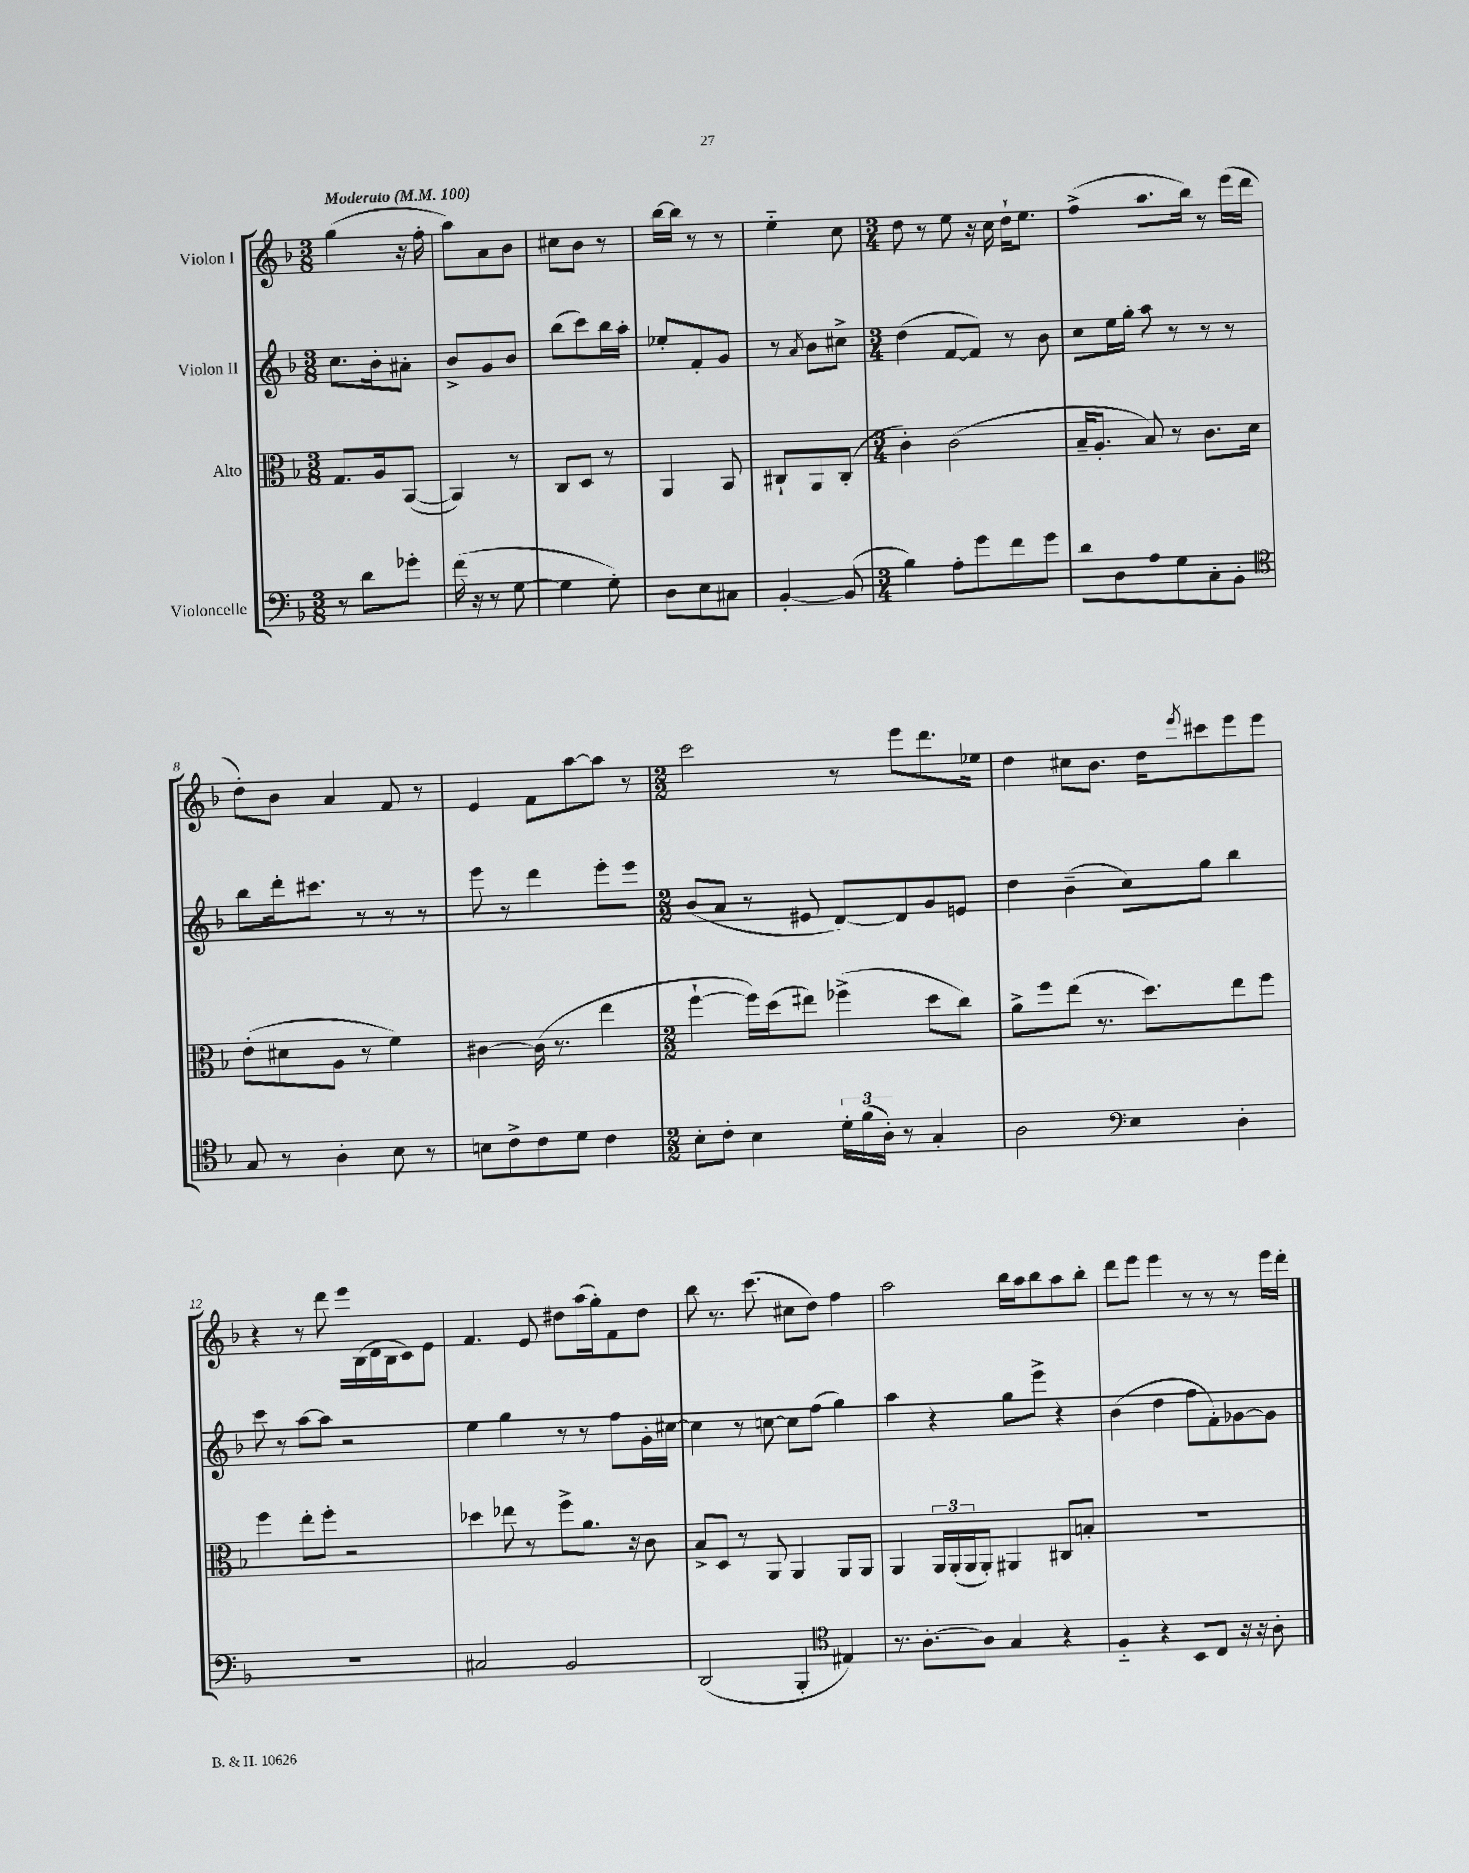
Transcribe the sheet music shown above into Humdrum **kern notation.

**kern	**kern	**kern	**kern
*part4	*part3	*part2	*part1
*staff4	*staff3	*staff2	*staff1
*I"Violoncelle	*I"Alto	*I"Violon II	*I"Violon I
*clefF4	*clefC3	*clefG2	*clefG2
*k[b-]	*k[b-]	*k[b-]	*k[b-]
*M3/8	*M3/8	*M3/8	*M3/8
*MM100	*MM100	*MM100	*MM100
=1	=1	=1	=1
!	!	!	!LO:TX:a:B:t=Moderato
8r	8.G/L	8.cc\L	(4gg\
8d\L	.	.	.
.	16A/k	16b-'\k	.
8g-X'\J	([8BB-/J	8a#X'\J	16r
.	.	.	16ff'\
=2	=2	=2	=2
(16f\	4BB-/])	8b-^/L	8aa\L)
16r	.	.	.
8r	.	8g/	8a\
[8G\	8r	8b-/J	8b-\J
=3	=3	=3	=3
4G\]	8C/L	(8bb-\L	8cc#X\L
.	8D/J	8ccc\)	8b-\J
8G'\)	8r	16bb-\L	8r
.	.	16aa'\JJ	.
=4	=4	=4	=4
8D\L	4AA/	8ee-X'/L	[16bb-\LL
.	.	.	16bb-\JJ]
8E\	.	8f'/	8r
8C#X\J	8BB-/	8g/J	8r
=5	=5	=5	=5
[4BB-'/	8C#X`/L	8r	4ee\
.	.	8qa/	.
.	8AA/	8b-\L	.
(8BB-/]	(8C#'/J	8cc#X^\J	8cc\
=6	=6	=6	=6
*M3/4	*M3/4	*M3/4	*M3/4
4B-\)	4c'\)	(4dd\	8dd\
.	.	.	8r
8A'\L	(2c\	[8f/L	8ee\
8g\	.	8f/J])	16r
.	.	.	16cc\
8f\	.	8r	16dd`\KL
.	.	.	8.ee\J
8g\J	.	8b-\	.
=7	=7	=7	=7
8d\L	16B-~/KL	8cc\L	(4ff^\
.	8.A'/J	.	.
8D\	.	16ee\L	.
.	.	16gg'\JJ	.
8A\	8B-/)	8aa\	8.aa\L
8G\	8r	8r	.
.	.	.	16bb-\Jk)
8C'\	8.c\L	8r	8r
8BB-'\J	.	8r	(16eee\LL
.	16d\Jk	.	16ddd\JJ
!!LO:LB:g=z
=8	=8	=8	=8
*clefC4	*	*	*
8G/	(8e'\L	8bb-\L	8dd'\L)
8r	8d#X\	16ddd'\k	8b-\J
.	.	8.ccc#X\J	.
4A'\	8A\J	.	4a/
.	8r	8r	.
8B-\	4f\)	8r	8f/
8r	.	8r	8r
=9	=9	=9	=9
8Bn\L	[4c#X\	8eee\	4e/
8c^\	.	8r	.
8c\	(16c#\]	4ddd\	8f\L
.	8.r	.	.
8d\J	.	.	[8aa\
4c\	4ee\	8eee'\L	8aa\J]
.	.	8eee\J	8r
=10	=10	=10	=10
*M2/2	*M2/2	*M2/2	*M2/2
8B-'\L	[4ff`\	(8b-/L	2ccc\
8c'\J	.	8a/J	.
4B-\	16ff\LL])	8r	.
.	(16dd\J	.	.
.	8ee#X\J)	8e#X/	.
24d'\LL	(4ff-X^\	[8d/L)	8r
(24f\	.	.	.
24A'\JJ)	.	.	.
8r	.	8d/]	8eee\L
4G'/	8dd\L	8g/	8.ddd\
.	8cc\J)	8en/J	.
.	.	.	16ee-X\Jk
=11	=11	=11	=11
2A\	8a^\L	4dd\	4dd\
.	8ff\	.	.
.	(8ee\J	(4b-~\	8cc#X\L
.	8.r	.	8.b-\J
*clefF4	*	*	*
4E\	.	8cc\L)	.
.	8.dd\L)	.	16dd\KL
.	.	.	8qeee/
.	.	8gg\J	8ccc#X\
4D'\	8ee\	4bb-\	8eee\
.	8ff\J	.	8eee\J
!!LO:LB:g=z
=12	=12	=12	=12
1r	4ff\	8ccc\	4r
.	.	8r	.
.	8ee'\L	[8aa\L	8r
.	8ff'\J	8aa\J]	8ddd\
.	2r	2r	16eee\LL
.	.	.	(16B-\
.	.	.	16d\
.	.	.	16B-\J
.	.	.	8c\)
.	.	.	8e\J
=13	=13	=13	=13
2C#X/	4dd-X\	4ee\	4.f/
.	8ee-X\	4gg\	.
.	8r	.	8e/
2BB-/	8ff^\L	8r	8dd#X\L
.	8.a\J	8r	(16aa\L
.	.	.	16gg'\J)
.	.	8ff\L	8f\
.	16r	.	.
.	8c\	16g'\L	8dd#\J
.	.	[16cc#X\JJ	.
=14	=14	=14	=14
(2DD/	8B-^/L	4cc#\]	8bb-\
.	8D/J	.	8.r
.	8r	8r	.
.	.	.	(8.ccc\
.	8AA/	[8ccn\	.
4BBB-'/	4AA/	8cc\L]	8cc#X\L
.	.	(8ff\J	8dd\J)
*clefC4	*	*	*
4E#X/)	8AA/L	4gg\)	4ff\
.	8AA/J	.	.
=15	=15	=15	=15
8.r	4AA/	4aa\	2aa\
[8.A'\L	.	.	.
.	24AA/LL	4r	.
.	(24AA'/	.	.
.	24AA/J	.	.
8A\J]	8AA'/J)	.	.
4G/	4AA#X/	8gg\L	16bb-\LL
.	.	.	16aa\J
.	.	8eee^\J	8bb-\
4r	8C#X/L	4r	8aa\
.	8Bn'/J	.	8bb-'\J
=16	=16	=16	=16
4F/	1r	(4b-\	8ddd\L
.	.	.	8eee\J
4r	.	4dd\	4eee\
8BB-/L	.	8ff\L	8r
8C/J	.	8f'\)	8r
16r	.	[8g-X\	8r
16r	.	.	.
8A'\	.	8g-\J]	16eee\LL
.	.	.	16ddd'\JJ
==	==	==	==
*-	*-	*-	*-
